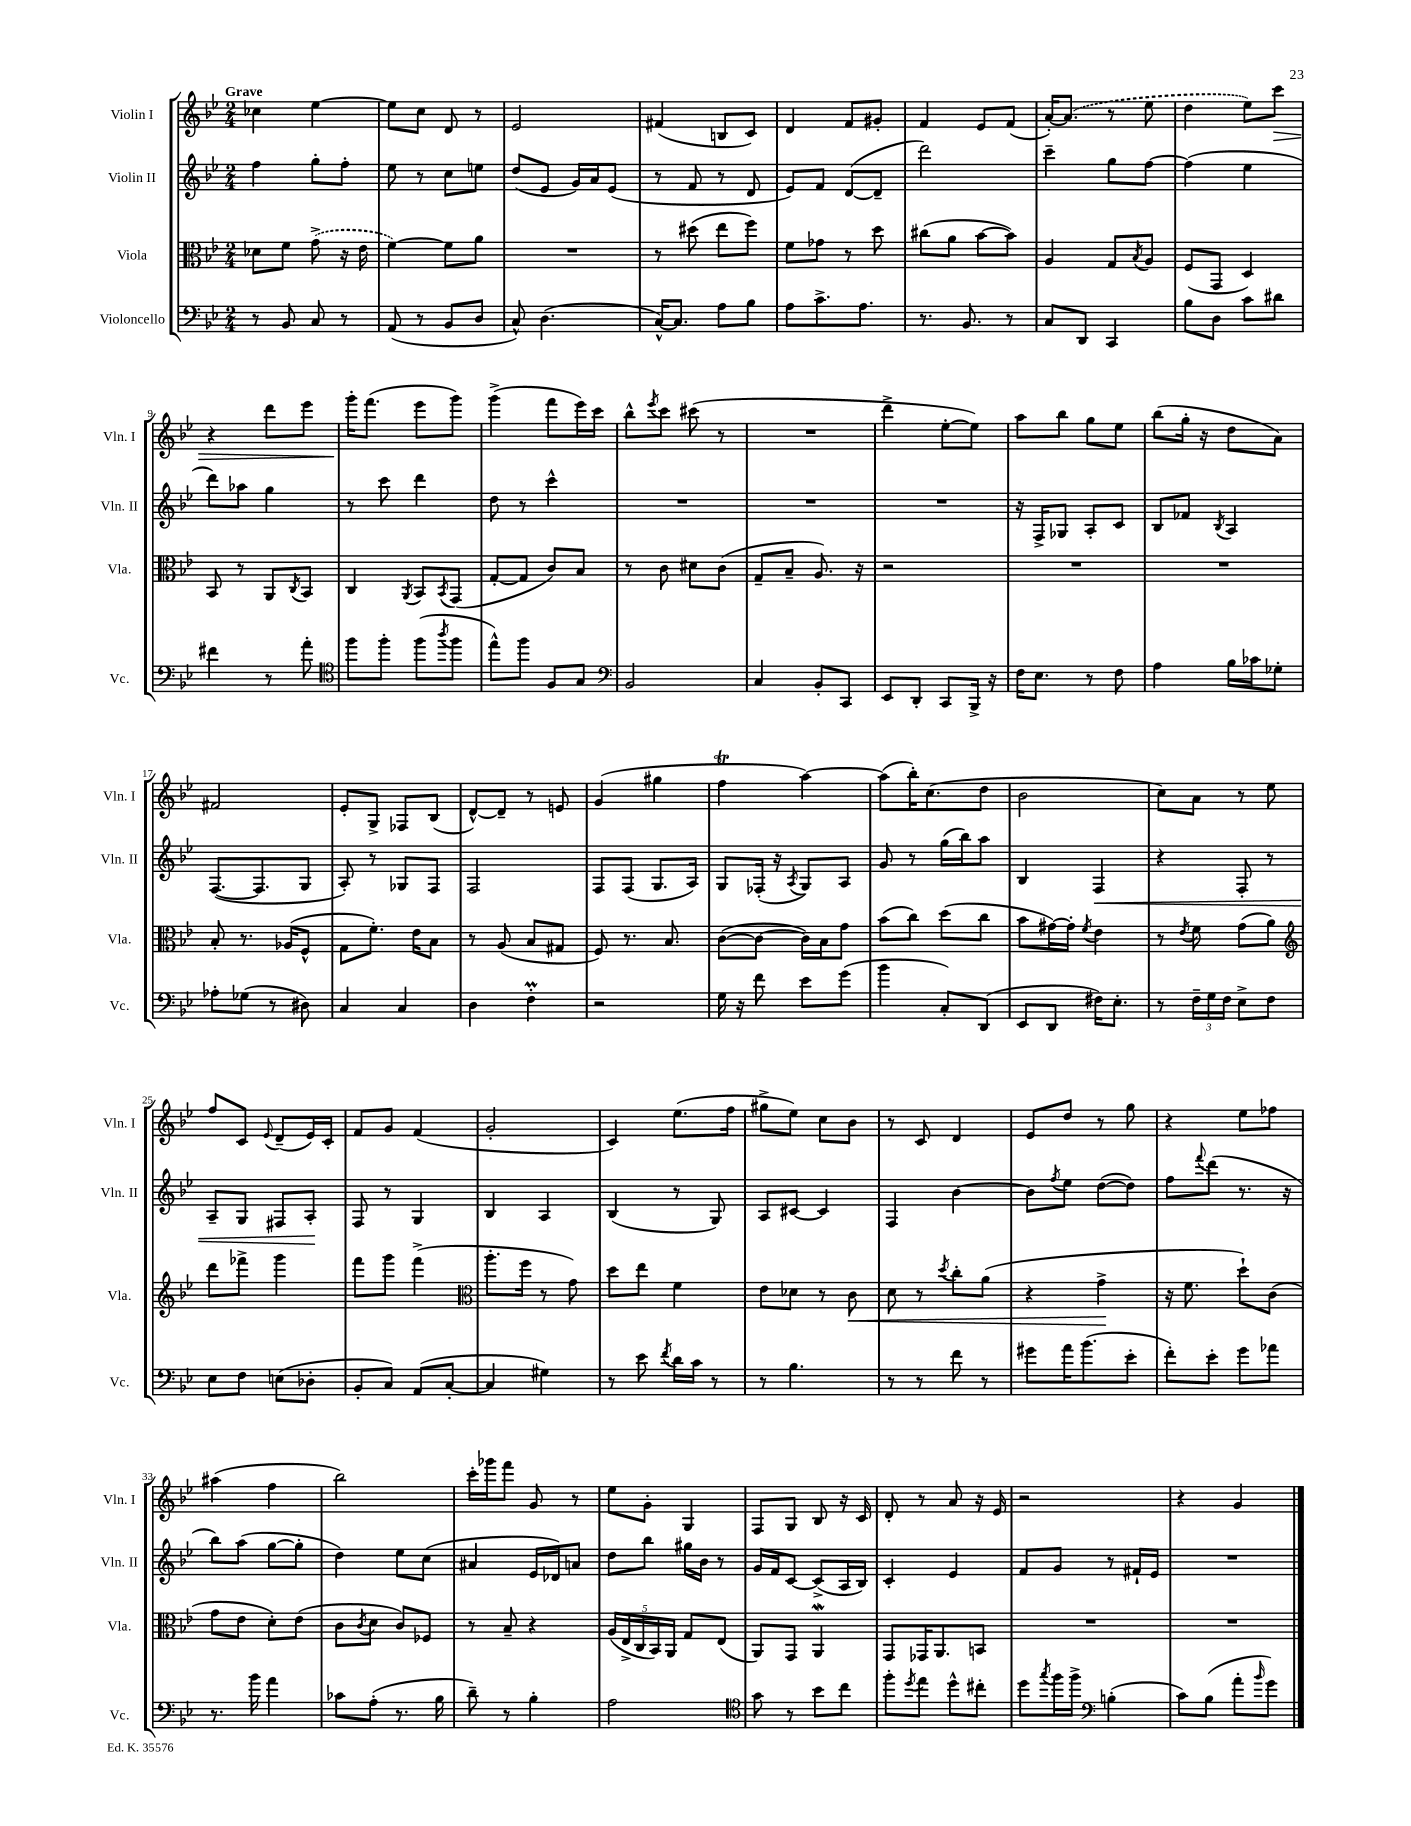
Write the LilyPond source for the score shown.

<<
\new StaffGroup <<
\new Staff = "s0" \with { instrumentName = "Violin I" shortInstrumentName = "Vln. I" } {
    \clef treble \key bes \major \numericTimeSignature \time 2/4 \tempo "Grave"
    ces''4 ees''4~ |
    ees''8 c''8 d'8 r8 |
    ees'2 |
    fis'4( b8 c'8) |
    d'4 f'8 gis'8-. |
    f'4 ees'8 f'8( |
    a'16~-.) \once \slurDashed a'8.( r8 ees''8 |
    d''4 ees''8) c'''8\> |
    r4 d'''8 ees'''8 |
    g'''16-.\! f'''8.( ees'''8 g'''8) |
    g'''4->( f'''8 ees'''16) c'''16 |
    bes''8-^ \acciaccatura { ees'''8 } c'''8 cis'''8( r8 |
    R2 |
    d'''4-> ees''8~-. ees''8) |
    a''8 bes''8 g''8 ees''8 |
    bes''8( g''16-. r16 d''8 a'8) |
    fis'2 |
    ees'8-. g8-> fes8 bes8( |
    d'8~-^) d'8-- r8 e'8 |
    g'4( gis''4 |
    f''4\trill a''4~) |
    a''8( bes''16-.) c''8.( d''8 |
    bes'2 |
    c''8) a'8 r8 ees''8 |
    f''8 c'8 \appoggiatura { ees'8 } d'8--( ees'16) c'16-. |
    f'8 g'8 f'4( |
    g'2-. |
    c'4) ees''8.( f''16 |
    gis''8-> ees''8) c''8 bes'8 |
    r8 c'8 d'4 |
    ees'8 d''8 r8 g''8 |
    r4 ees''8 fes''8 |
    ais''4( f''4 |
    bes''2) |
    c'''16-. ges'''16 f'''8 g'8 r8 |
    ees''8 g'8-. g4 |
    f8 g8 bes8 r16 c'16 |
    d'8-. r8 a'8 r16 ees'16 |
    r2 |
    r4 g'4 \bar "|." |
}
\new Staff = "s1" \with { instrumentName = "Violin II" shortInstrumentName = "Vln. II" } {
    \clef treble \key bes \major \numericTimeSignature \time 2/4
    f''4 g''8-. f''8-. |
    ees''8 r8 c''8 e''8 |
    d''8( ees'8 g'16) a'16 ees'8( |
    r8 f'8 r8 d'8 |
    ees'8) f'8 d'8~( d'8-- |
    d'''2) |
    c'''4-- g''8 f''8~ |
    f''4( ees''4 |
    d'''8) aes''8 g''4 |
    r8 c'''8 d'''4 |
    d''8 r8 c'''4-^ |
    R2 |
    R2 |
    R2 |
    r16 f16-> ges8 a8-. c'8 |
    bes8 fes'8 \acciaccatura { bes8 } a4 |
    f8.~( f8. g8 |
    a8-.) r8 ges8 f8 |
    f2 |
    f8 f8( g8. a16) |
    g8 fes16-.( r16 \acciaccatura { a8 } g8) a8 |
    g'8 r8 g''16( bes''16) a''8 |
    bes4 f4\< |
    r4 f8-. r8 |
    a8-- g8 fis8 a8-.\! |
    f8 r8 g4 |
    bes4 a4 |
    bes4( r8 g8) |
    a8 cis'8~ cis'4 |
    f4 bes'4~ |
    bes'8 \acciaccatura { f''8 } ees''8 d''8~( d''8) |
    f''8 \appoggiatura { f'''8 } d'''8( r8. r16 |
    bes''8) a''8( g''8~ g''8-. |
    d''4) ees''8 c''8( |
    ais'4 ees'16 des'16) a'8 |
    d''8 bes''8 gis''16 bes'16 r8 |
    g'16 f'16 c'8~ c'8->( a16 bes16) |
    c'4-. ees'4 |
    f'8 g'8 r8 fis'16-! ees'16 |
    R2 \bar "|." |
}
\new Staff = "s2" \with { instrumentName = "Viola" shortInstrumentName = "Vla." } {
    \clef alto \key bes \major \numericTimeSignature \time 2/4
    des'8 f'8 \once \slurDashed g'8->( r16 ees'16 |
    f'4~) f'8 a'8 |
    R2 |
    r8 dis''8( ees''8 f''8) |
    f'8 ges'8 r8 d''8 |
    cis''8( a'8 bes'8~ bes'8) |
    a4 g8 \acciaccatura { bes8 } a8 |
    f8( g,8 d4) |
    bes,8 r8 a,8 \acciaccatura { c8 } bes,8 |
    c4 \acciaccatura { a,8 } bes,8 \acciaccatura { bes,8 } g,8( |
    g8~-. g8 c'8) bes8 |
    r8 c'8 dis'8 c'8( |
    g8-- bes8-- a8.) r16 |
    r2 |
    R2 |
    R2 |
    bes8-. r8. aes16( f8-^ |
    g8 f'8.-.) ees'16 bes8 |
    r8 a8( bes8 gis8 |
    f8) r8. bes8. |
    c'8~( c'8~ c'16) bes16 g'8 |
    bes'8( c''8) d''8( c''8 |
    bes'8 gis'16~) gis'16-. \acciaccatura { f'8 } ees'4 |
    r8 \acciaccatura { ees'8 } f'8 g'8( a'8) |
    \clef treble d'''8 fes'''8-> g'''4 |
    f'''8 g'''8 f'''4->( |
    \clef alto a''8.-. f''16 r8 g'8) |
    d''8 ees''8 f'4 |
    ees'8 des'8 r8 c'8\< |
    d'8 r8 \acciaccatura { d''8 } c''8-. a'8( |
    r4 g'4->\! |
    r16 f'8. d''8-!) c'8( |
    g'8 ees'8 d'8-.) ees'8( |
    c'8 \acciaccatura { c'8 } d'8 c'8) fes8 |
    r8 bes8-- r4 |
    \tuplet 5/4 { a16( ees16-> c16 bes,16) a,16 } g8 ees8( |
    a,8) g,8 a,4\mordent |
    g,8 ges,16 a,8. b,8 |
    R2 |
    R2 \bar "|." |
}
\new Staff = "s3" \with { instrumentName = "Violoncello" shortInstrumentName = "Vc." } {
    \clef bass \key bes \major \numericTimeSignature \time 2/4
    r8 bes,8 c8 r8 |
    a,8( r8 bes,8 d8 |
    c8-^) d4.( |
    c16~-^) c8. a8 bes8 |
    a8 c'8.-> a8. |
    r8. bes,8. r8 |
    c8 d,8 c,4 |
    bes8 d8 c'8 dis'8 |
    fis'4 r8 a'8-. |
    \clef tenor f''8 f''8-. f''8( \acciaccatura { a''8 } f''8 |
    ees''8-^) f''8 f8 g8 |
    \clef bass bes,2 |
    c4 bes,8-. c,8 |
    ees,8 d,8-. c,8 bes,,16-> r16 |
    f16 ees8. r8 f8 |
    a4 bes16 ces'16 ges8-. |
    aes8-. ges8( r8 dis8) |
    c4 c4 |
    d4 f4-.\prall |
    r2 |
    g16 r16 f'8 ees'8 g'8( |
    bes'4 c8-.) d,8( |
    ees,8 d,8 fis16) ees8.-. |
    r8 \tuplet 3/2 { f16-- g16 f16 } ees8-> f8 |
    ees8 f8 e8( des8-. |
    bes,8-. c8) a,8( c8~-. |
    c4 gis4) |
    r8 ees'8 \acciaccatura { f'8 } d'16 c'16 r8 |
    r8 bes4. |
    r8 r8 f'8 r8 |
    gis'8 a'16 bes'8.( ees'8-. |
    f'8-.) ees'8-. g'8 aes'8 |
    r8. bes'16 a'4 |
    ces'8 a8-.( r8. bes16 |
    d'8--) r8 bes4-. |
    a2 |
    \clef tenor g'8 r8 bes'8 c''8 |
    f''8-. \acciaccatura { d''8 } ees''8 d''8-^ cis''8-. |
    d''8 \acciaccatura { g''8 } f''16 f''16-> \clef bass b4-.( |
    c'8) bes8( a'8-. \grace { bes'16 } g'8) \bar "|." |
}
>>
>>
